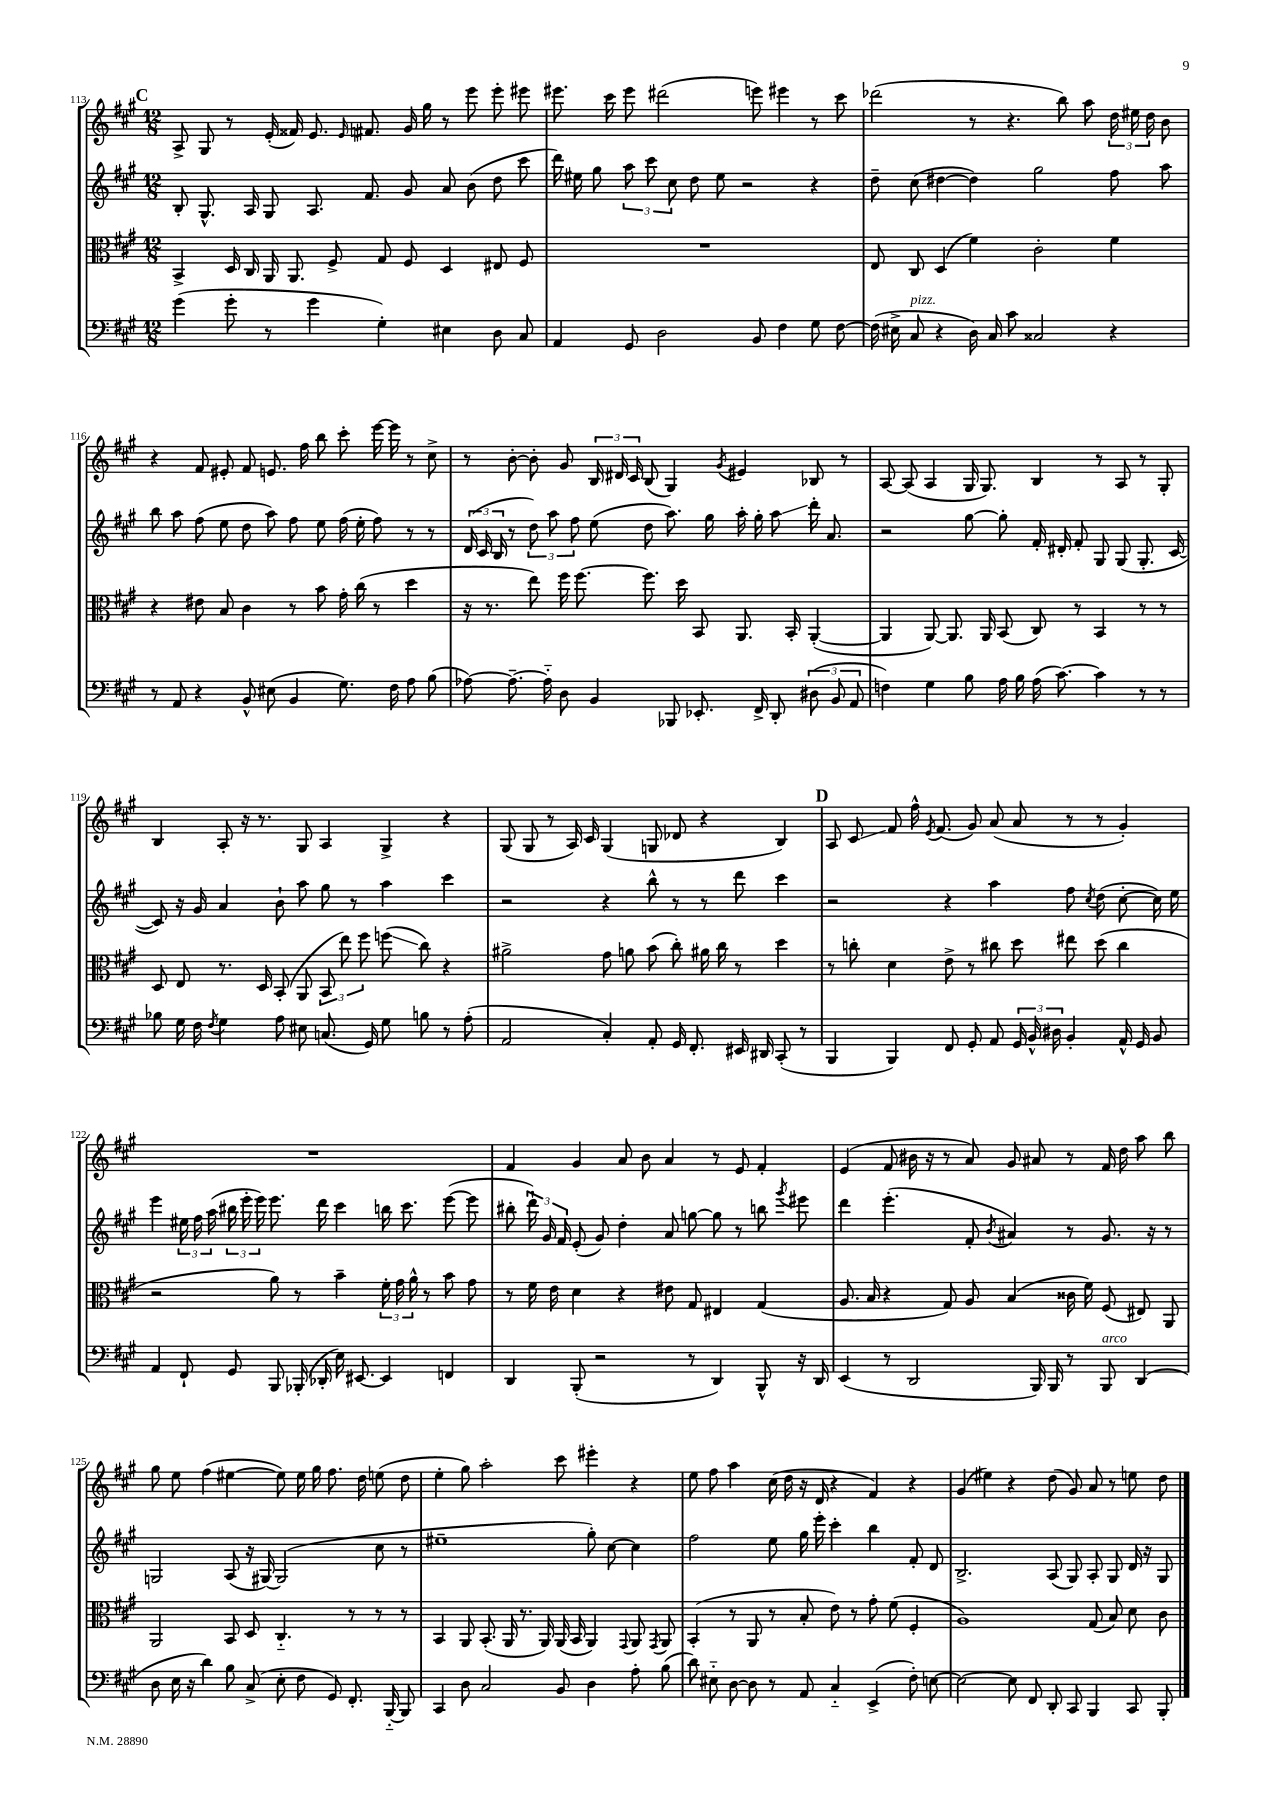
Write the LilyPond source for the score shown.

<<
\new StaffGroup <<
\new Staff = "s0" {
    \clef treble \key a \major \numericTimeSignature \time 12/8
    \autoBeamOff \mark \markup { \bold "C" } a8-> gis8 r8 e'16-.( fisis'16) e'8. \grace { e'16 } fis'8. gis'16 gis''16 r8 e'''8 e'''8-. eis'''8 |
    eis'''8. cis'''16 eis'''8 dis'''2( e'''8) eis'''4 r8 cis'''8 |
    des'''2( r8 r4. b''8) a''8 \tuplet 3/2 { d''16 eis''16 d''16 } b'8 |
    r4 fis'8 eis'8-. fis'8 e'8. fis''16 b''8 cis'''8-. e'''16~ e'''16 r8 cis''8-> |
    r8 b'8~-. b'8-. gis'8 \tuplet 3/2 { b16 dis'16 cis'16 } b8( gis4) \acciaccatura { gis'8 } eis'4 bes8 r8 |
    a8~ a8( a4 gis16 gis8.) b4 r8 a8 r8 gis8-. |
    b4 a8-. r16 r8. gis8 a4 gis4-> r4 |
    gis8( gis8 r8 a16) cis'16 gis4( g8 des'8 r4 b4) |
    \mark \markup { \bold "D" } a8 cis'8\glissando fis'8 fis''16-^ \acciaccatura { e'8 } fis'8.( gis'8) a'8( a'8 r8 r8 gis'4-.) |
    R1. |
    fis'4 gis'4 a'8 b'8 a'4 r8 e'8 fis'4-. |
    e'4( fis'8 bis'16 r16 r8 a'8) gis'8 ais'8 r8 fis'16 d''16 a''8 b''8 |
    gis''8 e''8 fis''4( eis''4~ eis''8) eis''16 gis''16 fis''8. d''16 e''8( d''8 |
    e''4-. gis''8) a''2-. cis'''8 eis'''4-. r4 |
    e''8 fis''8 a''4 cis''16( d''16 r16 d'16 r4 fis'4) r4 |
    gis'4( eis''4) r4 d''8( gis'8) a'8 r8 e''8 d''8 \bar "|." |
}
\new Staff = "s1" {
    \clef treble \key a \major \numericTimeSignature \time 12/8
    \autoBeamOff \mark \markup { \bold "C" } b8-. gis8.-^ a16 gis8 a8. fis'8. gis'8 a'8 b'8( d''8 cis'''8 |
    d'''16) eis''16 gis''8 \tuplet 3/2 { a''8 cis'''8 cis''8 } d''8 eis''8 r2 r4 |
    d''8-- cis''8( dis''4~ dis''4) gis''2 fis''8 a''8 |
    b''8 a''8 fis''8( e''8 d''8 a''8) fis''8 e''8 fis''16( e''16-. fis''8) r8 r8 |
    \tuplet 3/2 { d'16( cis'16 b16 } r8 \tuplet 3/2 { d''8) a''8 fis''8 } e''8( d''8 a''8.) gis''16 a''16-. gis''16-. a''8\glissando d'''16-. a'8. |
    r2 gis''8~ gis''8-. fis'16-. dis'16-. fis'8-. gis8 gis8( gis8.-. cis'16~ |
    cis'8) r16 gis'16 a'4 b'8-! a''8 gis''8 r8 a''4 cis'''4 |
    r2 r4 b''8-^ r8 r8 d'''8 cis'''4 |
    \mark \markup { \bold "D" } r2 r4 a''4 fis''8 \acciaccatura { cis''8 } d''8( cis''8~-. cis''16) e''16 |
    e'''4 \tuplet 3/2 { eis''16 fis''16 a''16( } \tuplet 3/2 { bis''16 e'''16-. e'''16) } e'''8. d'''16 cis'''4 b''16 cis'''8. e'''8~( e'''8 |
    bis''8-. \tuplet 3/2 { d'''16-!) gis'16 fis'16 } e'8-.( gis'8) d''4-. a'8 g''8~ g''8 r8 b''8 \acciaccatura { gis'''8 } eis'''8 |
    d'''4 e'''4.-.( fis'8-. \acciaccatura { b'8 } ais'4) r8 gis'8. r16 r8 |
    g2 a8( r16 gis16~) gis2( cis''8 r8 |
    eis''1-- gis''8-.) cis''8~ cis''4 |
    fis''2 e''8 gis''16 e'''16-. cis'''4-. b''4 fis'8-. d'8 |
    b2.-> a8( gis8) a8-. gis8 d'16 r16 gis8 \bar "|." |
}
\new Staff = "s2" {
    \clef alto \key a \major \numericTimeSignature \time 12/8
    \autoBeamOff \mark \markup { \bold "C" } b,4-> d16 cis16 a,16 a,8. fis8-> gis8 fis8 d4 eis8 fis8 |
    R1. |
    e8 cis8 d4( fis'4) cis'2-. fis'4 |
    r4 eis'8 b8 cis'4 r8 b'8 gis'16-. cis''16( r8 d''4 |
    r16 r8. e''8) fis''16 fis''8.~ fis''8. d''16 b,8 a,8. b,16-. a,4~-.( |
    a,4 a,8~) a,8. a,16 b,8( cis8) r8 b,4 r8 r8 |
    d8 e8 r8. d16 b,8-.( a,8 \tuplet 3/2 { b,8 e''8) fis''8 } f''8\glissando( cis''8) r4 |
    ais'2-> gis'8 a'8 b'8( cis''8-.) ais'16 cis''16 r8 d''4 |
    \mark \markup { \bold "D" } r8 c''8-. d'4 e'8-> r8 cis''8 d''8 eis''8 d''8( cis''4 |
    r2 a'8) r8 b'4-- \tuplet 3/2 { fis'16-. gis'16 a'16-^ } r8 b'8 gis'8 |
    r8 fis'16 e'16 d'4 r4 eis'8 gis8 eis4 gis4( |
    a8. b16 r4 gis8) a8 b4( cisis'16 fis'16) fis8( eis8) a,8 |
    a,2 b,8 d8 cis4.-_ r8 r8 r8 |
    b,4 a,8 b,8.-.( a,16 r8. a,16) a,16( b,16 a,4) \appoggiatura { gis,8 } a,8 \acciaccatura { gis,8 } a,8 |
    b,4-.( r8 a,8 r8 b8-. e'8) r8 gis'8-. fis'8( fis4-. |
    a1) gis8( b8) d'8 cis'8 \bar "|." |
}
\new Staff = "s3" {
    \clef bass \key a \major \numericTimeSignature \time 12/8
    \autoBeamOff \mark \markup { \bold "C" } gis'4( gis'8-. r8 gis'4 gis4-.) eis4 d8 cis8 |
    a,4 gis,8 d2 b,8 fis4 gis8 fis8~ |
    fis16( eis16-> cis8^\markup { \italic "pizz." } r4 d16) cis16 cis'8 cisis2 r4 |
    r8 a,8 r4 b,8-^ eis8( b,4 gis8.) fis16 a8 b8( |
    aes8~) aes8.~-- aes16-_ d8 b,4 bes,,8 ees,8.-. fis,16-> d,8-. \tuplet 3/2 { dis8( b,8 a,8 } |
    f4) gis4 b8 a16 b16 a16( cis'8.~) cis'4 r8 r8 |
    bes8 gis16 fis16 \acciaccatura { fis8 } gis4 a8 eis8 c8.( gis,16) gis8 b8 r8 a8-.( |
    a,2 cis4-.) a,8-. gis,16 fis,8.-. eis,16 dis,16 cis,8-.( r8 |
    \mark \markup { \bold "D" } b,,4 b,,4) fis,8 gis,8-. a,8 \tuplet 3/2 { gis,16 b,16-^ dis16 } b,4-. a,16-^ gis,16 b,8 |
    a,4 fis,8-! gis,8 b,,8 bes,,16-.( des,16-. e16) eis,8.~ eis,4 f,4 |
    d,4 b,,8-.( r2 r8 d,4) b,,8-^ r16 d,16 |
    e,4( r8 d,2 b,,16) b,,16 r8 b,,8^\markup { \italic "arco" } d,4( |
    d8 e16 r16 d'4) b8 cis8->( e8-. fis8 gis,8) fis,8.-. b,,16~-_ b,,8 |
    cis,4 d8 cis2 b,8 d4 a8-. b8( |
    d'8) eis8-_ d8~ d8 r8 a,8 cis4-_ e,4->( fis8-.) e8~ |
    e2~ e8 fis,8 d,8-. cis,8 b,,4 cis,8 b,,8-. \bar "|." |
}
>>
>>
\layout { \context { \Score currentBarNumber = #113 } }
